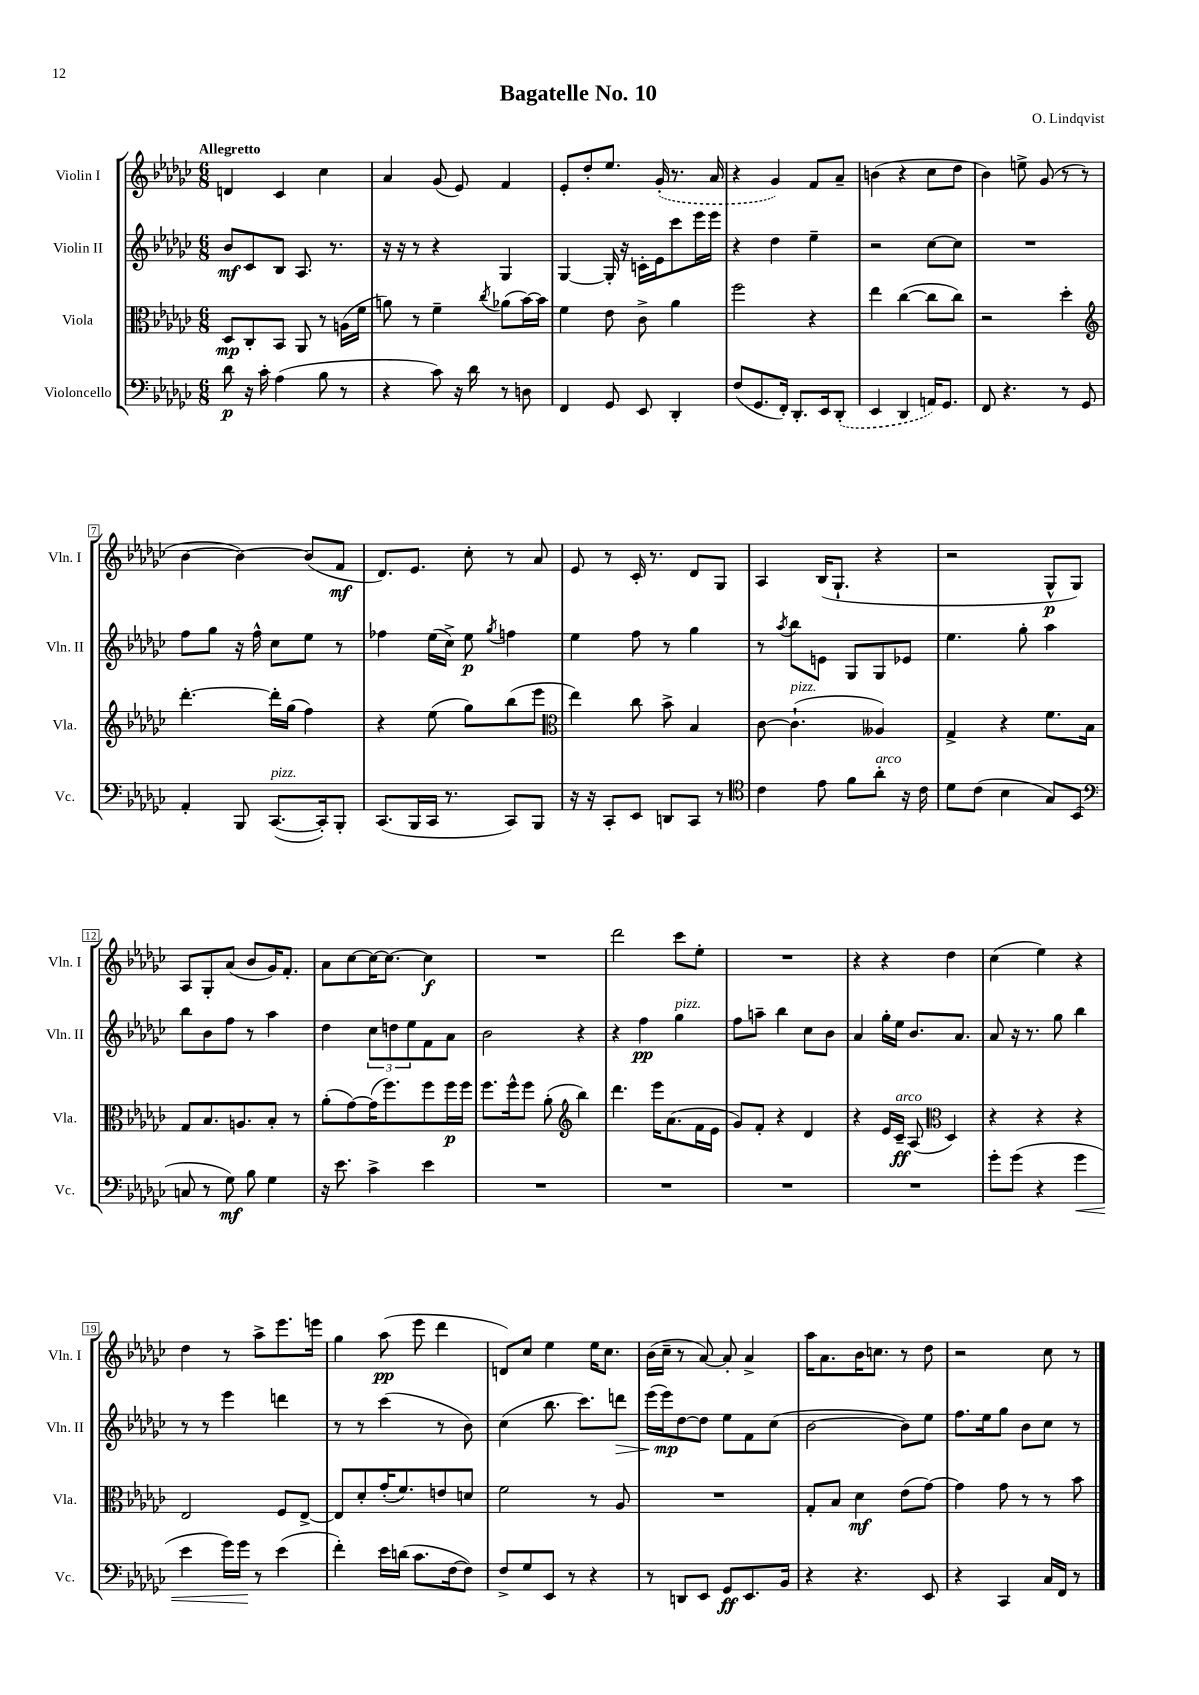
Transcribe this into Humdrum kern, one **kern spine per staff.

**kern	**dynam	**kern	**dynam	**kern	**dynam	**kern	**dynam
*part4	*part4	*part3	*part3	*part2	*part2	*part1	*part1
*staff4	*staff4	*staff3	*staff3	*staff2	*staff2	*staff1	*staff1
*I"Violoncello	*	*I"Viola	*	*I"Violin II	*	*I"Violin I	*
*I'Vc.	*	*I'Vla.	*	*I'Vln. II	*	*I'Vln. I	*
*clefF4	*	*clefC3	*	*clefG2	*	*clefG2	*
*k[b-e-a-d-g-c-]	*	*k[b-e-a-d-g-c-]	*	*k[b-e-a-d-g-c-]	*	*k[b-e-a-d-g-c-]	*
*M6/8	*	*M6/8	*	*M6/8	*	*M6/8	*
=1	=1	=1	=1	=1	=1	=1	=1
!	!	!	!	!	!	!LO:TX:a:B:t=Allegretto	!
8d-\	p	8D-/L	mp	8b-/L	mf	4dn/	.
16r	.	8C-'/	.	8c-/	.	.	.
16c-'\	.	.	.	.	.	.	.
(4A-\	.	8BB-/J	.	8B-/J	.	4c-/	.
.	.	8AA-/	.	8.A-/	.	.	.
8B-\	.	8r	.	.	.	4cc-\	.
.	.	.	.	8.r	.	.	.
8r	.	(16An\LL	.	.	.	.	.
.	.	16f\JJ	.	.	.	.	.
=2	=2	=2	=2	=2	=2	=2	=2
4r	.	8an\)	.	16r	.	4a-/	.
.	.	.	.	16r	.	.	.
.	.	8r	.	8r	.	.	.
8c-\)	.	4f~\	.	4r	.	(8g-/	.
16r	.	.	.	.	.	8e-/)	.
16d-\	.	.	.	.	.	.	.
.	.	8qcc-/	.	.	.	.	.
8r	.	(8a-X\L	.	4G-/	.	4f/	.
8Dn\	.	[16b-\L)	.	.	.	.	.
.	.	16b-\JJ]	.	.	.	.	.
=3	=3	=3	=3	=3	=3	=3	=3
4FF/	.	4f\	.	[4G-/	.	8e-'/L	.
.	.	.	.	.	.	8dd-'/	.
8GG-/	.	8e-\	.	16G-'/]	.	8.ee-/J	.
.	.	.	.	16r	.	.	.
8EE-/	.	8c-^\	.	16cn'\LL	.	.	.
.	.	.	.	16e-\J	.	(16g-'/	.
4DD-'/	.	4a-\	.	8ccc-\	.	8.r	.
.	.	.	.	16eee-\L	.	.	.
.	.	.	.	16eee-\JJ	.	16a-/	.
=4	=4	=4	=4	=4	=4	=4	=4
(8F/L	.	2ff\	.	4r	.	4r	.
8.GG-/	.	.	.	.	.	.	.
.	.	.	.	4dd-\	.	4g-/)	.
16FF'/Jk)	.	.	.	.	.	.	.
8.DD-'/L	.	.	.	.	.	.	.
.	.	4r	.	4ee-~\	.	8f/L	.
16EE-/k	.	.	.	.	.	.	.
(8DD-'/J	.	.	.	.	.	8a-~/J	.
=5	=5	=5	=5	=5	=5	=5	=5
4EE-/	.	4ee-\	.	2r	.	(4bn\	.
4DD-/	.	([4cc-\	.	.	.	4r	.
16AAn/KL)	.	8cc-\L]	.	[8cc-\L	.	8cc-\L	.
8.GG-/J	.	.	.	.	.	.	.
.	.	8cc-\J)	.	8cc-\J]	.	8dd-\J	.
=6	=6	=6	=6	=6	=6	=6	=6
8FF/	.	2r	.	2.r	.	4b-\)	.
4.r	.	.	.	.	.	.	.
.	.	.	.	.	.	8een^\	.
.	.	.	.	.	.	(8g-/	.
8r	.	4dd-'\	.	.	.	8r	.
8GG-/	.	.	.	.	.	8r	.
!!LO:LB:g=z
=7	=7	=7	=7	=7	=7	=7	=7
*	*	*clefG2	*	*	*	*	*
4AA-'/	.	[4.ddd-'\	.	8ff\L	.	[4b-\	.
.	.	.	.	8gg-\J	.	.	.
8BBB-/	.	.	.	16r	.	4b-\_)	.
.	.	.	.	16ff^^\	.	.	.
!LO:TX:a:i:t=pizz.	!	!	!	!	!	!	!
([8.CC-/L	.	16ddd-'\LL]	.	8cc-\L	.	.	.
.	.	(16gg-\JJ	.	.	.	.	.
.	.	4ff\)	.	8ee-\J	.	(8b-/L]	.
16CC-'/k])	.	.	.	.	.	.	.
8BBB-'/J	.	.	.	8r	.	8f/J	mf
=8	=8	=8	=8	=8	=8	=8	=8
(8.CC-/L	.	4r	.	4ff-X\	.	8.d-/L)	.
16BBB-/L	.	.	.	.	.	8.e-/J	.
16CC-/JJ	.	(8ee-\	.	(16ee-\LL	.	.	.
8.r	.	.	.	16cc-^\JJ)	.	.	.
.	.	8gg-\L)	.	8ee-\	p	8cc-'\	.
.	.	.	.	8qgg-/	.	.	.
8CC-/L)	.	(8bb-\	.	4ffn\	.	8r	.
8BBB-/J	.	8eee-\J	.	.	.	8a-/	.
=9	=9	=9	=9	=9	=9	=9	=9
*	*	*clefC3	*	*	*	*	*
16r	.	4ee-\)	.	4ee-\	.	8e-/	.
16r	.	.	.	.	.	.	.
8CC-'/L	.	.	.	.	.	8r	.
8EE-/J	.	8cc-\	.	8ff\	.	16c-'/	.
.	.	.	.	.	.	8.r	.
8DDn/L	.	8b-^\	.	8r	.	.	.
8CC-/J	.	4B-/	.	4gg-\	.	8d-/L	.
8r	.	.	.	.	.	8G-/J	.
=10	=10	=10	=10	=10	=10	=10	=10
*clefC4	*	*	*	*	*	*	*
4c-\	.	[8c-\	.	8r	.	4A-/	.
.	.	.	.	8qaa-/	.	.	.
!	!	!LO:TX:a:i:t=pizz.	!	!	!	!	!
.	.	(4.c-`\]	.	8bb-\L	.	.	.
8e-\	.	.	.	8en\J	.	(16B-/KL	.
.	.	.	.	.	.	8.G-`/J	.
8f\L	.	.	.	8G-/L	.	.	.
!LO:TX:a:i:t=arco	!	!	!	!	!	!	!
8a-'\J	.	4A--X/)	.	8G-/	.	4r	.
16r	.	.	.	8e-X/J	.	.	.
16c-\	.	.	.	.	.	.	.
=11	=11	=11	=11	=11	=11	=11	=11
8d-\L	.	4G-^/	.	4.ee-\	.	2r	.
(8c-\J	.	.	.	.	.	.	.
4B-\	.	4r	.	.	.	.	.
.	.	.	.	8gg-'\	.	.	.
8G-/L)	.	8.f\L	.	4aa-\	.	8G-^^/L	p
(8BB-/J	.	.	.	.	.	8G-/J)	.
.	.	16B-\Jk	.	.	.	.	.
!!LO:LB:g=z
=12	=12	=12	=12	=12	=12	=12	=12
*clefF4	*	*	*	*	*	*	*
8Cn/	.	8G-/L	.	8bb-\L	.	8A-/L	.
8r	.	8.B-/	.	8b-\	.	8G-'/	.
8G-\)	mf	.	.	8ff\J	.	(8a-/J	.
.	.	8.An/	.	.	.	.	.
8B-\	.	.	.	8r	.	8b-/L	.
4G-\	.	8B-'/J	.	4aa-\	.	16g-/K)	.
.	.	.	.	.	.	8.f'/J	.
.	.	8r	.	.	.	.	.
=13	=13	=13	=13	=13	=13	=13	=13
16r	.	(8a-'\L	.	4dd-\	.	8a-\L	.
8.e-\	.	.	.	.	.	.	.
.	.	[8g-\)	.	.	.	[8cc-\	.
4c-^\	.	(16g-\K]	.	12cc-\L	.	16cc-\K_	.
.	.	8.ff\)	.	.	.	8.cc-\J_	.
.	.	.	.	12ddn\	.	.	.
.	.	.	.	12ee-\	.	.	.
4e-\	.	8ff\	.	8f\	.	4cc-\]	f
.	.	16ff\L	p	8a-\J	.	.	.
.	.	16ff\JJ	.	.	.	.	.
=14	=14	=14	=14	=14	=14	=14	=14
2.r	.	8.ff\L	.	2b-\	.	2.r	.
.	.	16ff^^\k	.	.	.	.	.
.	.	8ff\J	.	.	.	.	.
.	.	(8a-'\	.	.	.	.	.
*	*	*clefG2	*	*	*	*	*
.	.	4bb-\)	.	4r	.	.	.
=15	=15	=15	=15	=15	=15	=15	=15
2.r	.	4.ddd-\	.	4r	.	2ddd-\	.
.	.	.	.	4ff\	pp	.	.
.	.	16eee-\KL	.	.	.	.	.
.	.	(8.a-\	.	.	.	.	.
!	!	!	!	!LO:TX:a:i:t=pizz.	!	!	!
.	.	.	.	4gg-\	.	8ccc-\L	.
.	.	16f\L	.	.	.	8ee-'\J	.
.	.	16e-\JJ	.	.	.	.	.
=16	=16	=16	=16	=16	=16	=16	=16
2.r	.	8g-/L)	.	8ff\L	.	2.r	.
.	.	8f'/J	.	8aan~\J	.	.	.
.	.	4r	.	4bb-\	.	.	.
.	.	4d-/	.	8cc-\L	.	.	.
.	.	.	.	8b-\J	.	.	.
=17	=17	=17	=17	=17	=17	=17	=17
2.r	.	4r	.	4a-/	.	4r	.
.	.	16e-/LL	.	16gg-'\LL	.	4r	.
!	!	!LO:TX:a:i:t=arco	!	!	!	!	!
.	.	16c-~/JJ	ff	16ee-\JJ	.	.	.
.	.	(8A-/	.	8.b-/L	.	.	.
*	*	*clefC3	*	*	*	*	*
.	.	4D-/)	.	.	.	4dd-\	.
.	.	.	.	8.a-/J	.	.	.
=18	=18	=18	=18	=18	=18	=18	=18
8g-'\L	.	4r	.	8a-/	.	(4cc-\	.
(8g-\J	.	.	.	16r	.	.	.
.	.	.	.	8.r	.	.	.
4r	.	4r	.	.	.	4ee-\)	.
.	.	.	.	8gg-\	.	.	.
!	!LO:HP:b	!	!	!	!	!	!
4g-\	<	4r	.	4bb-\	.	4r	.
!!LO:LB:g=z
=19	=19	=19	=19	=19	=19	=19	=19
4e-\	.	2E-/	.	8r	.	4dd-\	.
.	.	.	.	8r	.	.	.
16g-\LL)	.	.	.	4eee-\	.	8r	.
16g-\JJ	.	.	.	.	.	.	.
8r	[	.	.	.	.	8aa-^\L	.
(4e-\	.	8F/L	.	4dddn\	.	8.eee-\	.
.	.	[8E-^/J	.	.	.	.	.
.	.	.	.	.	.	16eeen\Jk	.
=20	=20	=20	=20	=20	=20	=20	=20
4f'\)	.	8E-/L]	.	8r	.	4gg-\	.
.	.	8d-'/	.	8r	.	.	.
16e-\LL	.	(16g-'/K	.	(4ccc-\	.	(8aa-\	pp
(16dn\JJ	.	8.f/)	.	.	.	.	.
8.c-\L	.	.	.	.	.	8eee-\	.
.	.	8en/	.	8r	.	4ddd-\	.
[16F\k	.	.	.	.	.	.	.
8F\J])	.	8dn/J	.	8b-\)	.	.	.
=21	=21	=21	=21	=21	=21	=21	=21
8F^/L	.	2f\	.	(4cc-\	.	8dn/L)	.
8G-/	.	.	.	.	.	8cc-/J	.
8EE-/J	.	.	.	8.bb-\	.	4ee-\	.
8r	.	.	.	.	.	.	.
.	.	.	.	8.ccc-\L)	.	.	.
4r	.	8r	.	.	.	16ee-\KL	.
.	.	.	.	.	.	8.cc-\J	.
!	!	!	!	!	!LO:HP:b	!	!
.	.	8A-/	.	8dddn\J	>	.	.
=22	=22	=22	=22	=22	=22	=22	=22
8r	.	2.r	.	(16eee-\LL	.	(16b-\LL	.
.	.	.	.	16eee-\J)	mp	16cc-~\JJ	.
8DDn/L	.	.	.	[8dd-\	]	8r	.
8EE-/J	.	.	.	8dd-\J]	.	[8a-/)	.
8GG-/L	ff	.	.	8ee-\L	.	8a-'/]	.
8.EE-/	.	.	.	8f\	.	4a-^/	.
.	.	.	.	(8cc-\J	.	.	.
16BB-/Jk	.	.	.	.	.	.	.
=23	=23	=23	=23	=23	=23	=23	=23
4r	.	8G-'/L	.	[2b-\	.	16aa-\KL	.
.	.	.	.	.	.	8.a-\	.
.	.	8B-/J	.	.	.	.	.
4.r	.	4d-\	mf	.	.	16b-\K	.
.	.	.	.	.	.	8.ccn\J	.
.	.	(8e-\L	.	8b-\L])	.	8r	.
8EE-/	.	[8g-\J)	.	8ee-\J	.	8dd-\	.
=24	=24	=24	=24	=24	=24	=24	=24
4r	.	4g-\]	.	8.ff\L	.	2r	.
.	.	.	.	16ee-\k	.	.	.
4CC-/	.	8g-\	.	8gg-\J	.	.	.
.	.	8r	.	8b-\L	.	.	.
16C-/LL	.	8r	.	8cc-\J	.	8cc-\	.
16FF/JJ	.	.	.	.	.	.	.
8r	.	8b-\	.	8r	.	8r	.
==	==	==	==	==	==	==	==
*-	*-	*-	*-	*-	*-	*-	*-
